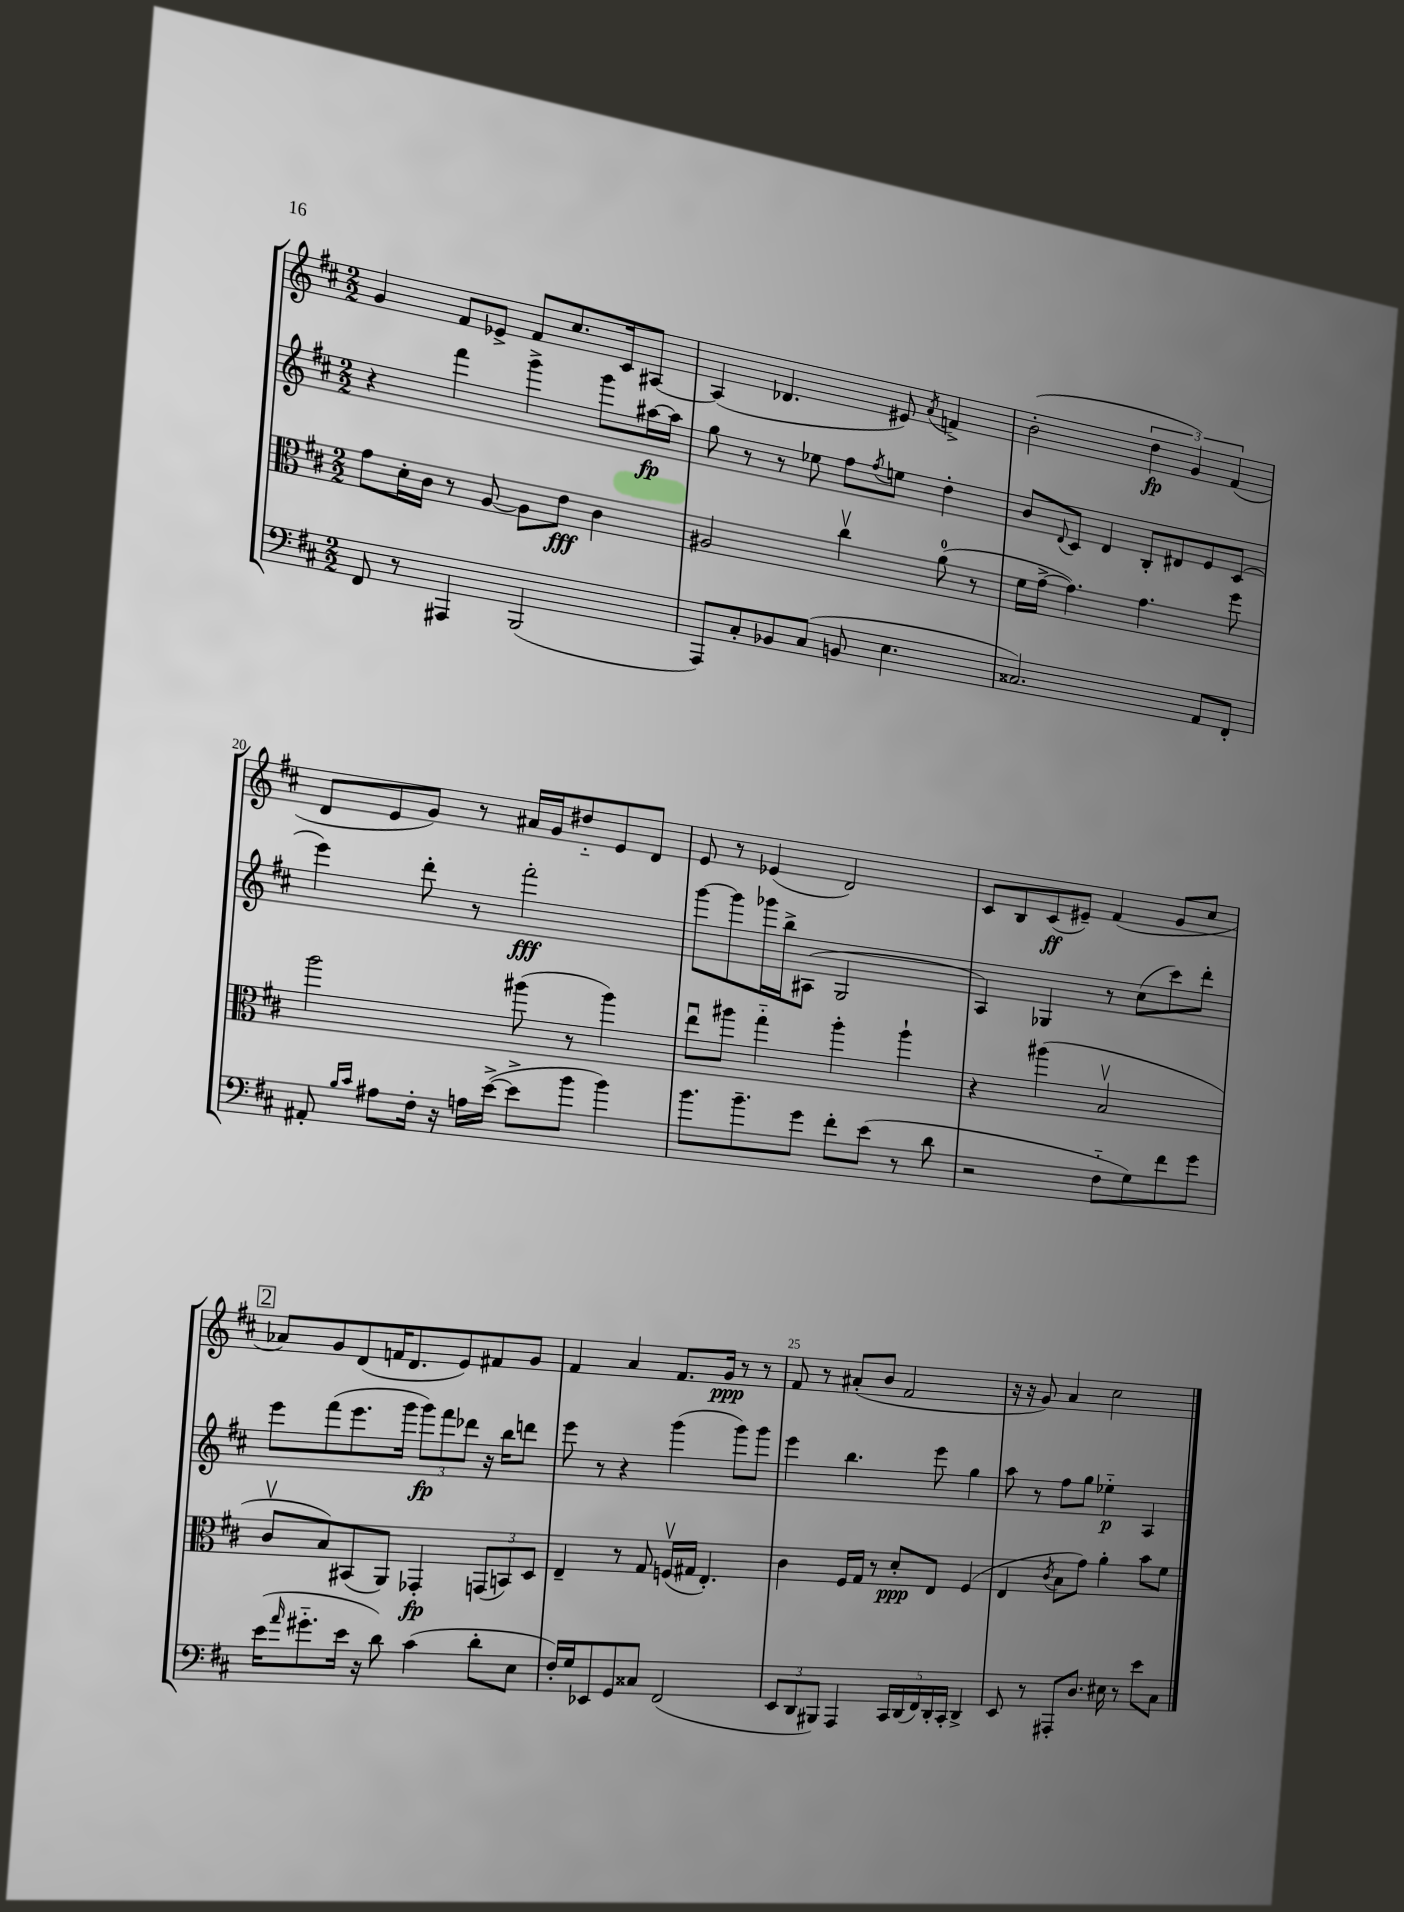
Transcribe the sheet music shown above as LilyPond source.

<<
\new StaffGroup <<
\new Staff = "s0" {
    \clef treble \key d \major \numericTimeSignature \time 2/2
    g'4 fis'8 ees'8-> fis'8 cis''8. cis'16 ais8~ |
    ais4( des'4. eis'8) \acciaccatura { a'8 } f'4-> |
    b'2-.( \tuplet 3/2 { d''4\fp g'4) fis'4( } |
    d'8 e'8 g'8) r8 ais'16 g'16 dis''8-_ e'8 d'8 |
    e'8 r8 ees'4( d'2) |
    cis'8 b8 cis'8\ff( eis'8--) fis'4( g'8 cis''8 |
    \mark \markup { \box "2" } aes'8) g'8 d'8( f'16 d'8. e'8) fis'8 g'8 |
    fis'4 a'4 fis'8. g'16\ppp r8 r8 |
    fis'8 r8 ais'8-.( b'8 fis'2 |
    r16 r16 g'8) a'4 cis''2 \bar "|." |
}
\new Staff = "s1" {
    \clef treble \key d \major \numericTimeSignature \time 2/2
    r4 fis'''4 g'''4-> g'''8 ais''16~\fp ais''16 |
    g''8 r8 r8 ees''8 fis''8 \acciaccatura { fis''8 } e''8 d''4-. |
    b'8 \appoggiatura { d'8 } cis'8 d'4 b8-. dis'8 e'8 cis'8( |
    e'''4) d'''8-. r8 fis'''2-.\fff |
    g'''8~ g'''8 ges'''16 b''16-> ais8( g2 |
    a4) ges4 r8 cis''8( cis'''8) d'''8-. |
    \mark \markup { \box "2" } e'''8 fis'''8( e'''8. g'''16 \tuplet 3/2 { g'''8\fp) fis'''8 des'''8 } r16 b''16 d'''8 |
    e'''8 r8 r4 g'''4( g'''8) g'''8 |
    e'''4 b''4. e'''8 g''4 |
    a''8 r8 fis''8 g''8 ees''4-_\p a4 \bar "|." |
}
\new Staff = "s2" {
    \clef alto \key d \major \numericTimeSignature \time 2/2
    g'8 d'16-. cis'16 r8 a8~ a8 e'8\fff cis'4 |
    ais2 cis''4\upbow a'8-0( r8 |
    fis'16 g'16~-> g'4.) g'4. fis''8 |
    a''2 ais''8( r8 ais''4) |
    e''8\downbow ais''8 g''4-_ ais''4-. ais''4-! |
    r4 ais''4( b2\upbow |
    \mark \markup { \box "2" } cis'8\upbow b8) bis,8( a,8) ges,4-.\fp \tuplet 3/2 { g,8( b,8) d8 } |
    e4-- r8 g8 f16\upbow( gis16 e4.-.) |
    cis'4 fis16 g16 r8 d'8-.\ppp e8 fis4( |
    e4 \acciaccatura { cis'8 } b8 g'8) a'4-. b'8 fis'8 \bar "|." |
}
\new Staff = "s3" {
    \clef bass \key d \major \numericTimeSignature \time 2/2
    fis,8 r8 ais,,4 b,,2( |
    a,,8) cis8-. bes,8 cis8( b,8 e4. |
    cisis2.) a,8 fis,8-. |
    ais,8-. \grace { b16 cis'16 } ais8 fis16-. r16 a16 e'16~->( e'8-> b'8 b'4) |
    b'8. b'8.-- g'8 fis'8-. e'8( r8 d'8 |
    r2 fis8-_ g8) fis'8 g'8 |
    \mark \markup { \box "2" } e'16( \grace { a'16 } gis'8.-_ e'16 r16 d'8) cis'4( d'8-. e8 |
    fis16-.) g16 ees,8 g,8 cisis8 fis,2( |
    \tuplet 3/2 { e,8 d,8 bis,,8) } a,,4 \tuplet 5/4 { cis,16 d,16( fis,16) d,16-. cis,16-. } d,4-> |
    e,8 r8 ais,,8-. d8. eis16 r8 e'8 cis8 \bar "|." |
}
>>
>>
\layout { \context { \Score currentBarNumber = #17 \override BarNumber.break-visibility = ##(#f #t #t) barNumberVisibility = #(every-nth-bar-number-visible 5) } }
